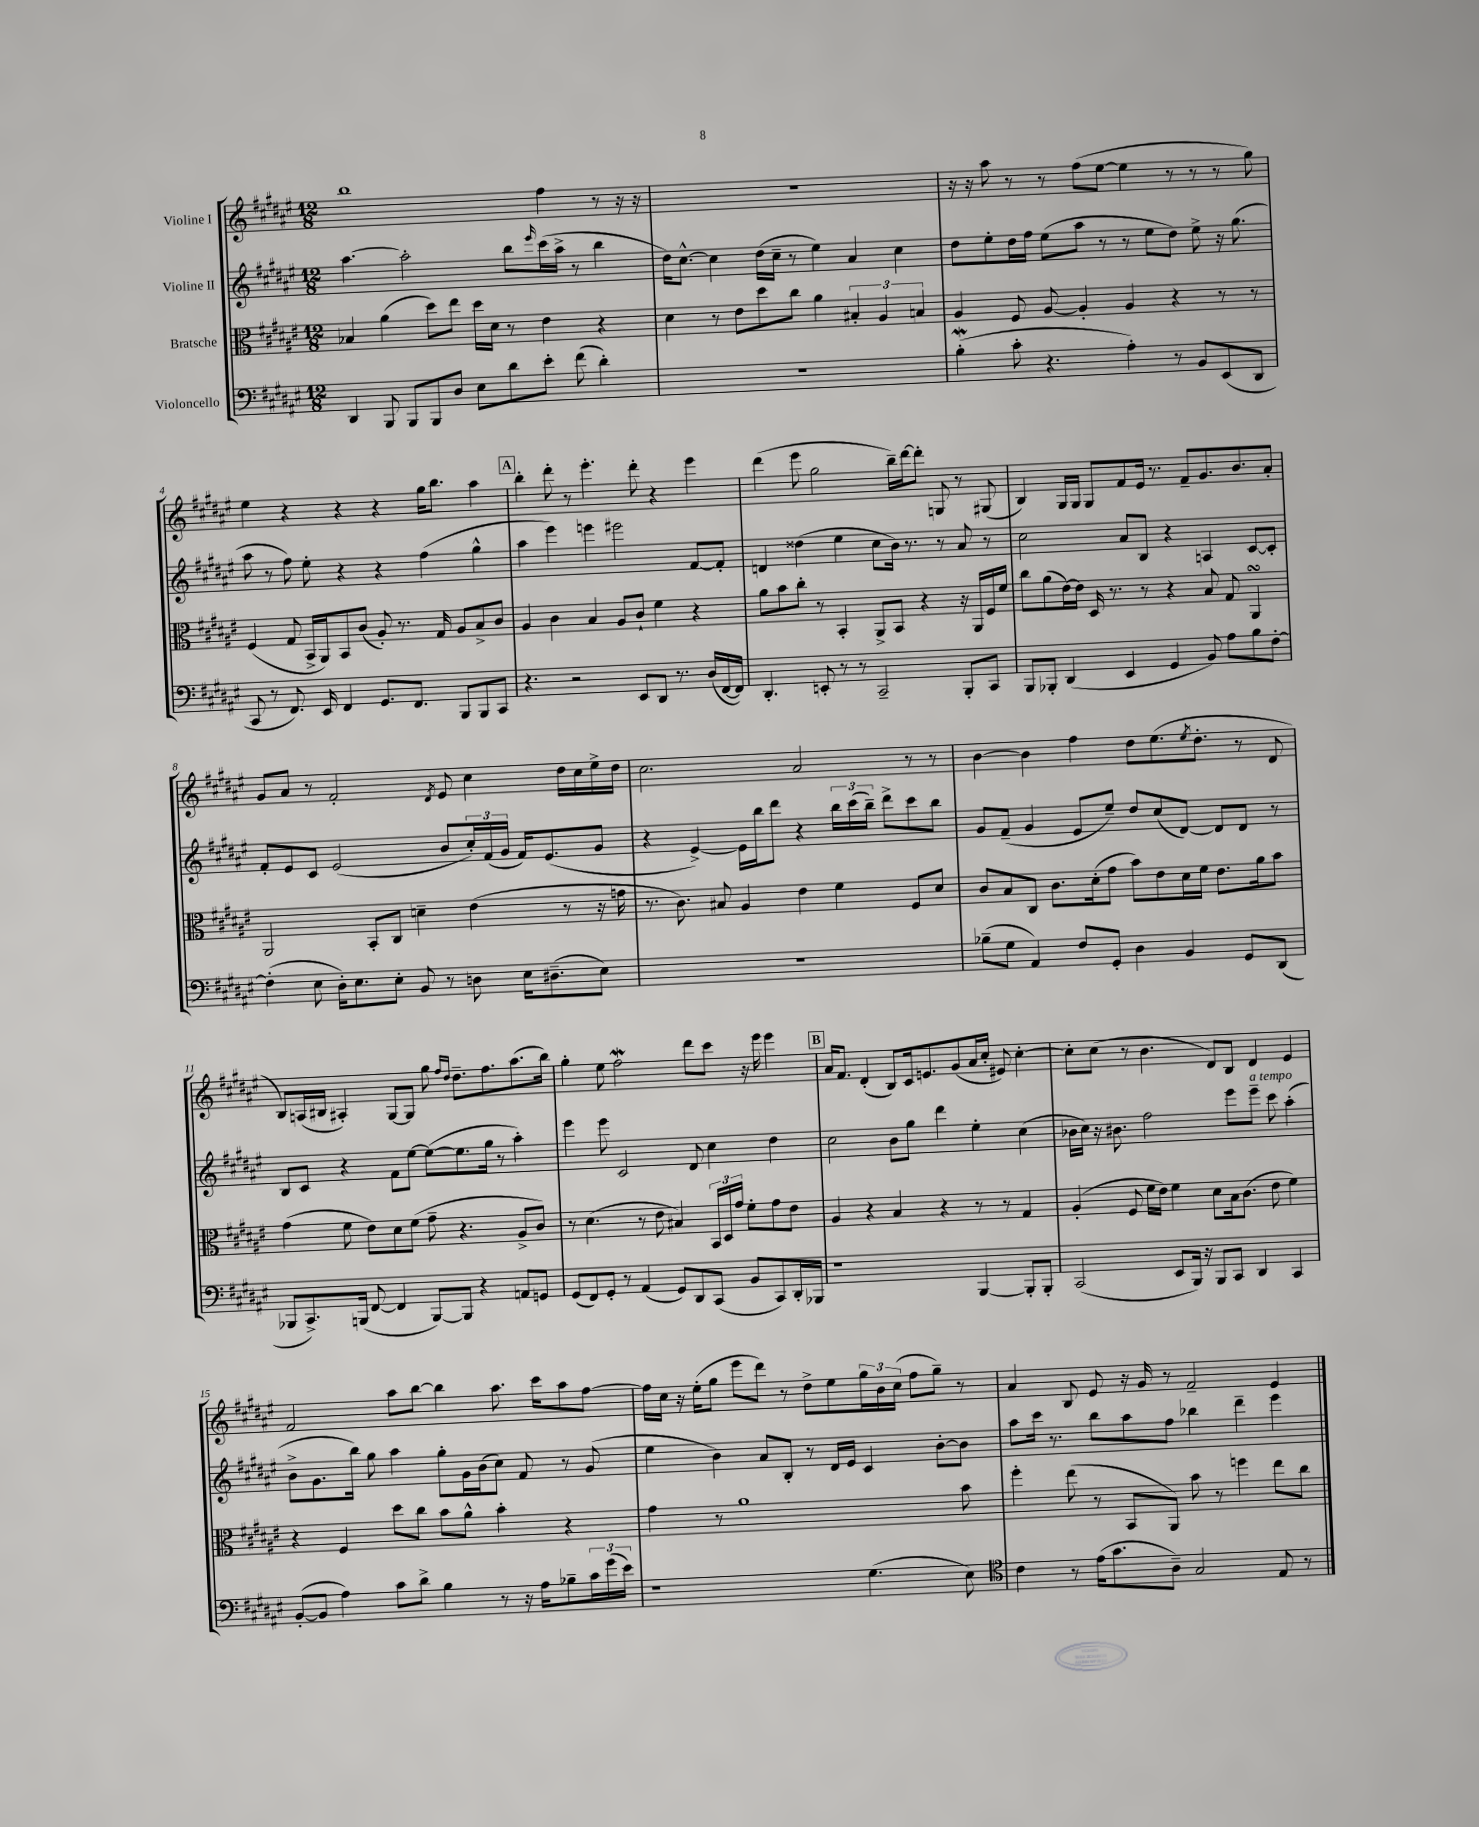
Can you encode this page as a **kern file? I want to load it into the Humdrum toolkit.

**kern	**kern	**kern	**kern
*part4	*part3	*part2	*part1
*staff4	*staff3	*staff2	*staff1
*I"Violoncello	*I"Bratsche	*I"Violine II	*I"Violine I
*clefF4	*clefC3	*clefG2	*clefG2
*k[f#c#g#d#a#e#]	*k[f#c#g#d#a#e#]	*k[f#c#g#d#a#e#]	*k[f#c#g#d#a#e#]
*M12/8	*M12/8	*M12/8	*M12/8
=1	=1	=1	=1
4DD#/	4B-X/	[4.aa#\	1bb
8BBB/	(4a#\	.	.
8BBB/L	.	2aa#'\]	.
8BBB/	8dd#\L)	.	.
8D#/J	8ee#\J	.	.
8E#\L	16dd#\LL	.	.
.	16d#\JJ	.	.
8d#\	8r	8bb\L	.
.	.	16qqeee#/	.
8e#'\J	4e#\	(16ccc#\L	4ff#\
.	.	16aa#^\JJ	.
(8f#\	.	8r	.
4d#'\)	4r	4bb\	8r
.	.	.	16r
.	.	.	16r
=2	=2	=2	=2
1.r	4d#\	16dd#\KL)	1.r
.	.	[8.cc#^^\J	.
.	8r	4cc#\]	.
.	8e#\L	.	.
.	8dd#\	(16dd#\LL	.
.	.	16cc#~\JJ	.
.	8cc#\J	8r	.
.	4a#\	4ee#\)	.
.	6B#X'/	4a#/	.
.	6A#/	.	.
.	.	4cc#\	.
.	6Bn/	.	.
=3	=3	=3	=3
(4Bw'\	4A#/	8dd#\L	16r
.	.	.	16r
.	.	8ee#'\	8aa#\
8c#'\	8F#/	16dd#\L	8r
.	.	16ff#\JJ	.
4.r	[8A#/	(8ee#\L	8r
.	4A#'/]	8aa#\J	(8ff#\L
.	.	8r	[8ee#\J
4A#'\)	4A#/	8r	4ee#\]
.	.	8ee#\L	.
8r	4r	8dd#\J)	8r
8BB/L	.	8ee#^\	8r
(8EE#/	8r	16r	8r
.	.	(8.gg#\	.
8DD#/J	8r	.	8gg#\)
!!LO:LB:g=z
=4	=4	=4	=4
8CC#/	(4F#/	8aa#\	4ee#\
8r	.	8r	.
8.FF#/)	8G#/	8ff#\)	4r
.	16BB^/LL	8ee#'\	.
16EE#/	16AA#/J)	.	.
4FF#/	8BB/	4r	4r
.	(8c#/J	.	.
8.GG#/L	8A#'/)	4r	4r
.	8.r	.	.
8.FF#/J	.	.	.
.	.	(4ff#\	16gg#\KL
.	16G#/	.	8.bb\J
8BBB/L	8A#/L	.	.
8BBB/	8B^/	4gg#^^\	4aa#\
8CC#/J	8c#/J	.	.
!!LO:REH:place=s1:t=A
=5	=5	=5	=5
4.r	4A#/	4aa#\	4bb'\
.	4c#\	4eee#\)	8ddd#'\
2r	.	.	8r
.	4B/	4eeen\	4.eee#'\
.	8A#/L	2eee#X\	.
8EE#/L	8c#`/J	.	8ddd#'\
8DD#/J	4f#\	.	4r
8.r	.	.	.
.	4r	[8f#/L	4eee#\
(16D#/LL	.	.	.
[16FF#/	.	8f#'/J]	.
16FF#/JJ])	.	.	.
=6	=6	=6	=6
4.DD#'/	8a#\L	4dn/	(4ddd#\
.	8b\	.	.
.	8cc#'\J	(4dd##X\	8eee#\
8EEn'/	8r	.	2gg#\
8r	4BB'/	4ee#\	.
8r	.	.	.
2CC#~/	8AA#^/L	8cc#\L	.
.	8BB/J	16b\Jk)	16bb~\LL)
.	.	8.r	[16ddd#\J
.	4r	.	8ddd#'\J]
.	.	8r	8Gn/
8BBB'/L	16r	8a#/	8r
.	16AA#/LL	.	.
8CC#/J	16F#/	8r	(8G#X/
.	16f#/JJ	.	.
=7	=7	=7	=7
8BBB/L	8cc#\L	2cc#\	4B/)
8BBB-X'/J	(8a#\	.	.
(4DD#/	[16e#\L)	.	16G#/LL
.	16e#\JJ]	.	16G#/JJ
.	16D#/	.	8G#/L
.	8.r	.	.
4EE#/	.	8a#/L	8f#/
.	8r	8B/J	16e#/Jk
.	.	.	8.r
4GG#/	4r	4r	.
.	.	.	8f#~/L
8BB/)	8B/	4An/	8.g#/
8A#\L	8G#/	.	.
.	.	.	8.b/
8B\	4AA#sSsS/	[8c#/L	.
[8F#'\J	.	8c#'/J]	8a#'/J
!!LO:LB:g=z
=8	=8	=8	=8
(4F#'\]	2AA#/	8f#'/L	8g#/L
.	.	8e#/	8a#/J
8E#\	.	8c#/J	8r
16D#'\KL)	.	(2e#/	2f#'/
8.E#\	.	.	.
.	8BB'/L	.	.
8E#'\J	8C#/J	.	.
8BB/	4dn~\	.	.
.	.	.	8qd#/
8r	.	8b/L	8e#/
8Dn\	(4e#\	24cc#'/L)	4cc#\
.	.	(24f#/	.
.	.	24g#/JJ	.
16E#\KL	.	16f#/KL)	.
(8.D#X~\	.	(8.e#/	.
.	8r	.	16dd#\LL
.	.	.	16cc#\
8E#\J)	16r	8g#/J	16ee#^\
.	16gn\	.	16dd#\JJ
=9	=9	=9	=9
1.r	8.r	4r	2.cc#\
.	8.c#\)	.	.
.	.	[4e#^/)	.
.	8B#X/	.	.
.	4A#/	16e#\LL]	.
.	.	16bb\J	.
.	.	8ddd#\J	.
.	4e#\	4r	2a#/
.	4f#\	24bb\LL	.
.	.	(24ccc#\	.
.	.	24bb~\JJ)	.
.	.	8ddd#^\L	.
.	8F#/L	8ccc#\	8r
.	8d#/J	8bb\J	8r
=10	=10	=10	=10
(8B-X~\L	8c#/L	8g#/L	[4b\
8G#\J	8B/	(8f#~/J	.
4AA#/)	8C#/J	4g#/	4b\]
.	8.c#\L	.	.
8F#/L	.	8e#/L	4ff#\
.	(16d#'\k	.	.
8GG#'/J	8g#\J	8ee#~/J)	.
4D#\	8b\L)	8dd#/L	8dd#\L
.	8e#\	(8cc#/	(8.ee#\
4BB/	16d#\L	[8d#/J)	.
.	.	.	8qee#/
.	16f#\JJ	.	8.dd#'\J
.	8.e#\L	8d#/L]	.
8GG#/L	.	8d#/J	8r
.	16a#\k	.	.
(8DD#/J	8b\J	8r	8d#/
!!LO:LB:g=z
=11	=11	=11	=11
8BBB-X/L	(4g#\	8B/L	8B/L)
8.CC#^/)	.	8c#/J	(16An/L
.	.	.	16B#X/JJ
.	8f#\	4r	4A#X'/)
(16BBBn/Jk	.	.	.
[8FF#/	8e#\L)	.	.
4FF#/]	8d#\	8f#\L	[8G#/L
.	(8f#\J	[8ee#\J	8G#/J]
[8BBB/L)	8g#~\	(8ee#\L_	8gg#\
.	.	.	16qqff#/LL
.	.	.	16qqdd#/JJ
8BBB/J]	4.r	8.ee#\]	8.dd#~\L
4r	.	.	.
.	.	16gg#\Jk	8.ff#\
.	.	8r	.
8AAn/L	8A#^/L	4aa#'\)	(8.aa#\
8GGn/J	8c#/J)	.	.
.	.	.	16bb\Jk)
=12	=12	=12	=12
(8GG#/L	8r	4eee#\	4gg#'\
8FF#/)	(4.d#\	.	.
8GG#'/J	.	8eee#\	8ee#\
8r	.	2c#/	2ff#w\
(4AA#/	8r	.	.
.	8e#\	.	.
8GG#/L)	4B#X/)	.	.
8DD#/	.	8d#/	8ddd#\L
(8CC#/J	24BB/LL	4cc#\	8ccc#\J
.	24D#/	.	.
.	24g#/JJ	.	.
8BB/L	8f#'\L	.	16r
.	.	.	16eee#\
8CC#/)	8g#\	4dd#\	4eee#\
16DD#'/L	8e#\J	.	.
16BBB-X/JJ	.	.	.
!!LO:REH:place=s1:t=B
=13	=13	=13	=13
1r	4A#/	2cc#\	16a#/KL
.	.	.	8.f#/J
.	4r	.	(4d#'/
.	4B/	8b\L	8B/L)
.	.	8gg#\J	16c#/k
.	.	.	8.en/
.	4r	4ddd#\	.
.	.	.	(8g#/
[4BBB/	8r	4ee#'\	16a#/L
.	.	.	16cc#'/JJ
.	8r	.	8e#X/)
8BBB'/L]	4G#/	(4cc#\	[4cc#'\
8BBB'/J	.	.	.
=14	=14	=14	=14
(2CC#/	(4A#'/	16b-X\LL	8cc#'\L]
.	.	16cc#\JJ)	.
.	.	16r	(8cc#\J
.	.	8.b#X\	.
.	8F#/	.	8r
.	16f#\LL	2ff#\	4.b\
.	16e#\JJ)	.	.
8EE#/L	4f#\	.	.
16BBB/Jk)	.	.	.
16r	.	.	.
8BBB/L	8d#\L	.	8d#/L)
8CC#/J	16B\k	8eee#\L	8B/J
.	(8.c#\J	.	.
!	!	!LO:TX:a:i:t=a tempo	!
4DD#/	.	8eee#~\J	4d#/
.	8e#\	8ccc#\	.
4CC#/	4f#\)	(4aa#'\	4e#/
!!LO:LB:g=z
=15	=15	=15	=15
([8BB'/L	4r	8b^\L	2f#/
8BB/J]	.	8.g#\	.
4A#\)	4F#/	.	.
.	.	16bb\Jk)	.
.	.	8gg#\	.
8c#\L	8dd#\L	4aa#\	8aa#\L
8d#^\J	8cc#\J	.	[8bb\J
4B\	8b\L	8gg#'\L	4bb\]
.	8a#^^\J	16g#\L	.
.	.	(16b\J	.
8r	4b'\	8cc#\J)	8.aa#\
16r	.	8f#/	.
16A#\KL	.	.	16ccc#\KL
8B-X~\	4r	8r	8aa#\
24c#\L	.	(8g#/	[8ff#\J
(24g#\	.	.	.
24e#\JJ)	.	.	.
=16	=16	=16	=16
1r	4g#\	4ee#\	16ff#\LL]
.	.	.	16cc#\JJ
.	.	.	16r
.	.	.	(16ee#'\KL
.	8r	4b\)	8gg#\J
.	1a#	.	8eee#\L
.	.	8a#/L	8ddd#\J)
.	.	8B'/J	8r
.	.	8r	8dd#^\L
.	.	16d#/LL	8ee#\
.	.	16e#/JJ	.
(4.G#\	.	4c#/	24gg#\L
.	.	.	24b\
.	.	.	(24cc#\JJ
.	.	.	8ff#\L
.	.	[8b'\L	8gg#~\J)
8E#\)	8b\	8b\J]	8r
=17	=17	=17	=17
*clefC4	*	*	*
4c#\	4ff#'\	8aa#\L	4a#/
.	.	16ccc#\Jk	.
.	.	8.r	.
8r	(8ee#\	.	8B/
(16e#\KL	8r	8bb\L	8e#/
8.g#\	.	.	.
.	8BB/L	8aa#\	16r
.	.	.	16g#/
8A#~\J)	8AA#/J)	8ff#\J	8r
2G#/	8b\	4bb-X\	2f#~/
.	8r	.	.
.	4ffn\	4ddd#~\	.
8E#/	8ee#\L	4eee#\	4e#/
8r	8cc#\J	.	.
==	==	==	==
*-	*-	*-	*-
